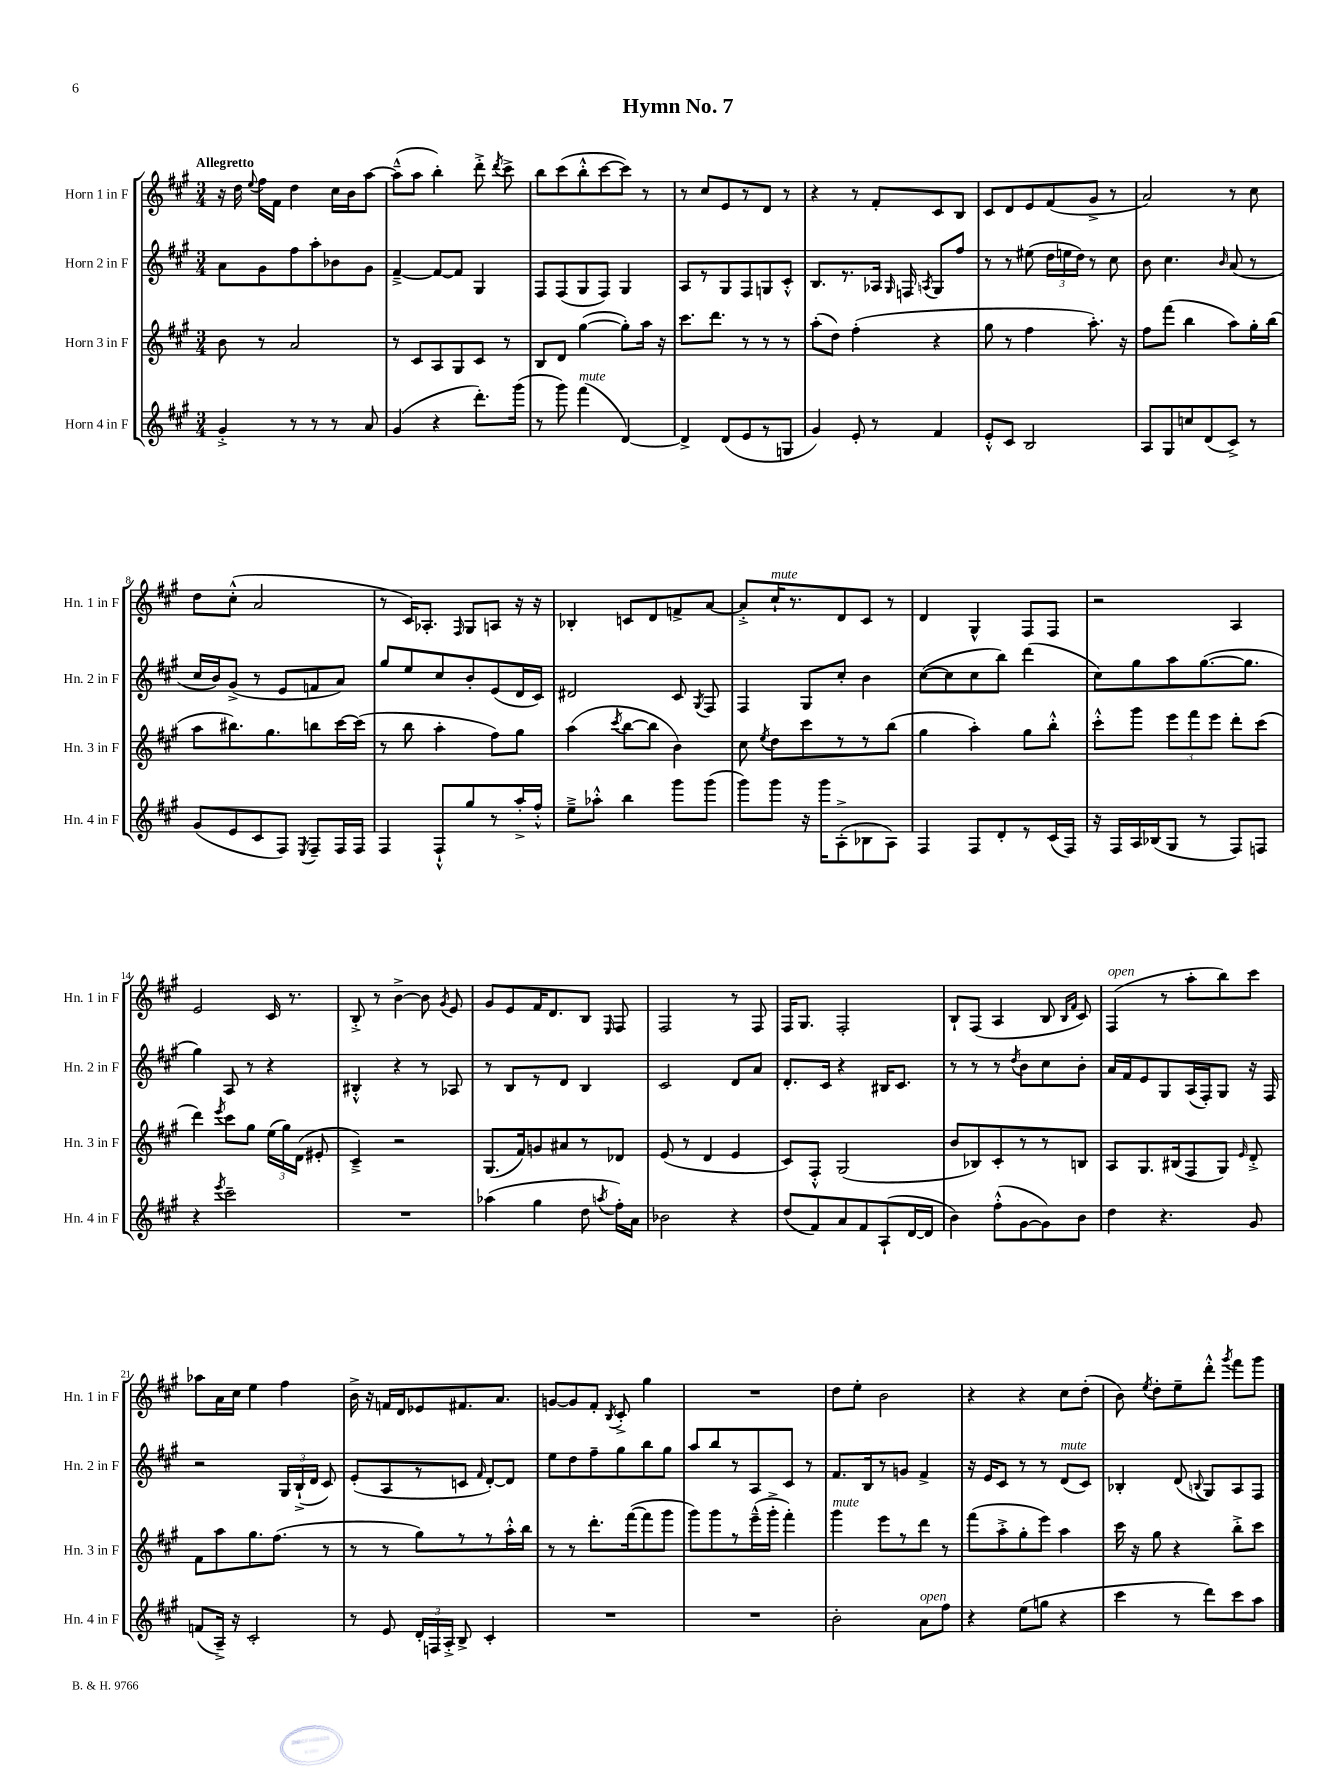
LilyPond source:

\header { title = "Hymn No. 7" }
<<
\new StaffGroup <<
\new Staff = "s0" \with { instrumentName = "Horn 1 in F" shortInstrumentName = "Hn. 1 in F" } {
    \clef treble \key a \major \numericTimeSignature \time 3/4 \tempo "Allegretto"
    \autoBeamOff r16 d''16 \appoggiatura { e''8 } fis''16[ fis'16] d''4 cis''16[ b'16 a''8]~ |
    a''8[---^( a''8] b''4-.) d'''8-.-> \acciaccatura { d'''8 } cis'''8-> |
    b''8[ cis'''8( b''8-.-^ cis'''8~ cis'''8]) r8 |
    r8 cis''8[ e'8 r8 d'8] r8 |
    r4 r8 fis'8[-. cis'8 b8] |
    cis'8[ d'8 e'8 fis'8( gis'8]-> r8 |
    a'2) r8 cis''8 |
    d''8[ cis''8]-.-^( a'2 |
    r8 cis'16[) aes8.]-. \grace { fis16 } gis8[ a8] r16 r16 |
    bes4-. c'8[ d'8 f'8-> a'8]~ |
    a'8[-.-> cis''16-!^\markup { \italic "mute" } r8. d'8 cis'8] r8 |
    d'4 gis4-^ fis8[ fis8] |
    r2 a4 |
    e'2 cis'16 r8. |
    b8-.-> r8 b'4~-> b'8 \acciaccatura { gis'8 } e'8 |
    gis'8[ e'8 fis'16 d'8. b8] \grace { e16 } fis8 |
    fis2 r8 fis8 |
    fis16[ gis8.] fis2-. |
    b8[-! fis8]( a4 b8 \grace { b16[ fis'16] } cis'8) |
    fis4^\markup { \italic "open" }( r8 a''8[-. b''8) cis'''8] |
    aes''8[ a'16 cis''16] e''4 fis''4 |
    b'16-> r16 f'16[ d'16 ees'8 fis'8. a'8.] |
    g'8[~ g'8 fis'8]-. \acciaccatura { b8 } cis'8-.-> gis''4 |
    R2. |
    d''8[ e''8]-. b'2 |
    r4 r4 cis''8[ d''8]-.( |
    b'8) \acciaccatura { e''8 } d''8[-. e''8-- d'''8]-.-^ \acciaccatura { gis'''8 } fis'''8[ gis'''8] \bar "|." |
}
\new Staff = "s1" \with { instrumentName = "Horn 2 in F" shortInstrumentName = "Hn. 2 in F" } {
    \clef treble \key a \major \numericTimeSignature \time 3/4
    \autoBeamOff a'8[ gis'8 fis''8 a''8-. bes'8 gis'8] |
    fis'4~---> fis'8[~ fis'8] gis4 |
    fis8[ fis8( gis8 fis8]) gis4 |
    a8[ r8 gis8 fis8 g8 cis'8]-.-^ |
    b8.[ r8. aes16] \grace { gis16 } f16 \acciaccatura { a8 } gis8[ fis''8] |
    r8 r8 eis''8( \tuplet 3/2 { d''16[ e''16 d''16]) } r8 cis''8 |
    b'8 cis''4. \grace { b'16 } a'8( r8 |
    cis''16[ b'16) gis'8]->( r8 e'8[ f'8 a'8]) |
    gis''8[ e''8 cis''8 b'8-. e'8( d'16 cis'16]) |
    dis'2 cis'8 \acciaccatura { gis8 } fis8 |
    fis4 gis8[ cis''8]-. b'4 |
    cis''8[~( cis''8 cis''8 b''8]) d'''4( |
    cis''8[) gis''8 a''8 gis''8.~( gis''8.] |
    gis''4) a8 r8 r4 |
    bis4-.-^ r4 r8 aes8 |
    r8 b8[ r8 d'8] b4 |
    cis'2 d'8[ a'8] |
    d'8.[-. cis'16] r4 bis16[ cis'8.] |
    r8 r8 r8 \acciaccatura { d''8 } b'8[ cis''8 b'8]-. |
    a'16[ fis'16 e'8 gis8 a16( fis16-.) gis8] r16 fis16 |
    r2 \tuplet 3/2 { gis16[ b16-!->( d'16] } cis'8) |
    e'8[-.( a8 r8 c'8] \grace { fis'16 } d'8[~-.) d'8] |
    e''8[ d''8 fis''8-- gis''8 b''8 gis''8] |
    a''8[ b''8 r8 a8 cis'8] r8 |
    fis'8.[ b16 r8 g'8] fis'4-> |
    r16 e'16[ cis'8] r8 r8 d'8[^\markup { \italic "mute" }( cis'8]) |
    bes4-. d'8( \appoggiatura { b8 } gis8[) a8 fis8] \bar "|." |
}
\new Staff = "s2" \with { instrumentName = "Horn 3 in F" shortInstrumentName = "Hn. 3 in F" } {
    \clef treble \key a \major \numericTimeSignature \time 3/4
    \autoBeamOff b'8 r8 a'2 |
    r8 cis'8[ a8 gis8 cis'8] r8 |
    b8[ d'8] gis''4~( gis''8[-.) a''16] r16 |
    cis'''8.[ d'''8.] r8 r8 r8 |
    a''8[-.( d''8]) fis''4-.( r4 |
    gis''8 r8 fis''4 a''8.-.) r16 |
    fis''8[ fis'''8]( b''4 a''8[) gis''16-. b''16]( |
    a''8[ bis''8.) gis''8. b''8 cis'''16~ cis'''16]( |
    r8 b''8 a''4-. fis''8[) gis''8] |
    a''4( \acciaccatura { cis'''8 } b''8[~ b''8] b'4) |
    cis''8 \acciaccatura { e''8 } d''8[ cis'''8 r8 r8 b''8]( |
    gis''4 a''4-.) gis''8[ b''8]-.-^ |
    cis'''8[-.-^ gis'''8] \tuplet 3/2 { e'''8[ fis'''8 e'''8] } d'''8[-. cis'''8]( |
    d'''4) \acciaccatura { e'''8 } cis'''8[ gis''8] \tuplet 3/2 { e''16[( gis''16) d'16]( } eis'8-. |
    cis'4--->) r2 |
    gis8.[( fis'16) g'8 ais'8 r8 des'8] |
    e'8( r8 d'4 e'4 |
    cis'8[) fis8]-.-^ gis2( |
    b'8[ bes8) cis'8-. r8 r8 b8] |
    a8[ gis8. bis16( fis8 gis8]) \grace { e'16 } d'8-.-> |
    fis'8[ a''8 gis''8. fis''8.]( r8 |
    r8 r8 gis''8[) r8 r8 a''16-.-^ b''16] |
    r8 r8 d'''8.[-. fis'''16~( fis'''8 gis'''8] |
    gis'''8[) gis'''8 r8 e'''16---^( gis'''16]-.-> fis'''4-.) |
    gis'''4^\markup { \italic "mute" } e'''8[ r8 d'''8] r8 |
    fis'''8[( a''8-.-> gis''8-. e'''8]) a''4 |
    cis'''16 r16 gis''8 r4 b''8[-.-> cis'''8] \bar "|." |
}
\new Staff = "s3" \with { instrumentName = "Horn 4 in F" shortInstrumentName = "Hn. 4 in F" } {
    \clef treble \key a \major \numericTimeSignature \time 3/4
    \autoBeamOff gis'4-.-> r8 r8 r8 a'8 |
    gis'4( r4 d'''8.[-.) gis'''16]( |
    r8 gis'''8) fis'''4^\markup { \italic "mute" }( d'4~) |
    d'4-> d'8[( e'8 r8 g8] |
    gis'4) e'8-. r8 fis'4 |
    e'8[-.-^ cis'8] b2 |
    a8[ gis8 c''8 d'8( cis'8]->) r8 |
    gis'8[( e'8 cis'8 fis8]) \acciaccatura { e8 } fis8[-- fis16 fis16] |
    fis4 fis8[-!-^ gis''8 r8 a''16-.-> fis''16]-.-^ |
    e''8[---> aes''8]-.-^ b''4 gis'''8[ gis'''8]( |
    gis'''8[) gis'''8] r16 gis'''16[ a8-.->( bes8 a8]) |
    fis4 fis8[ d'8-. r8 cis'16( fis16]) |
    r16 fis16[ a16 bes16( gis8] r8 fis8[) f8] |
    r4 \acciaccatura { e'''8 } cis'''2-- |
    R2. |
    aes''4( gis''4 d''8 \acciaccatura { a''8 } fis''16[-.) a'16] |
    bes'2 r4 |
    d''8[( fis'8) a'8 fis'8 a8-!( d'16~ d'16] |
    b'4) fis''8[-.-^( gis'8~ gis'8) b'8] |
    d''4 r4. gis'8 |
    f'8[( a16]--->) r16 cis'2-. |
    r8 e'8 \tuplet 3/2 { d'16[-. f16 a16]-.-> } b8-> cis'4-. |
    R2. |
    R2. |
    b'2-. a'8[^\markup { \italic "open" } fis''8] |
    r4 e''8[( g''8] r4 |
    cis'''4 r8 d'''8[) cis'''8 a''8] \bar "|." |
}
>>
>>
